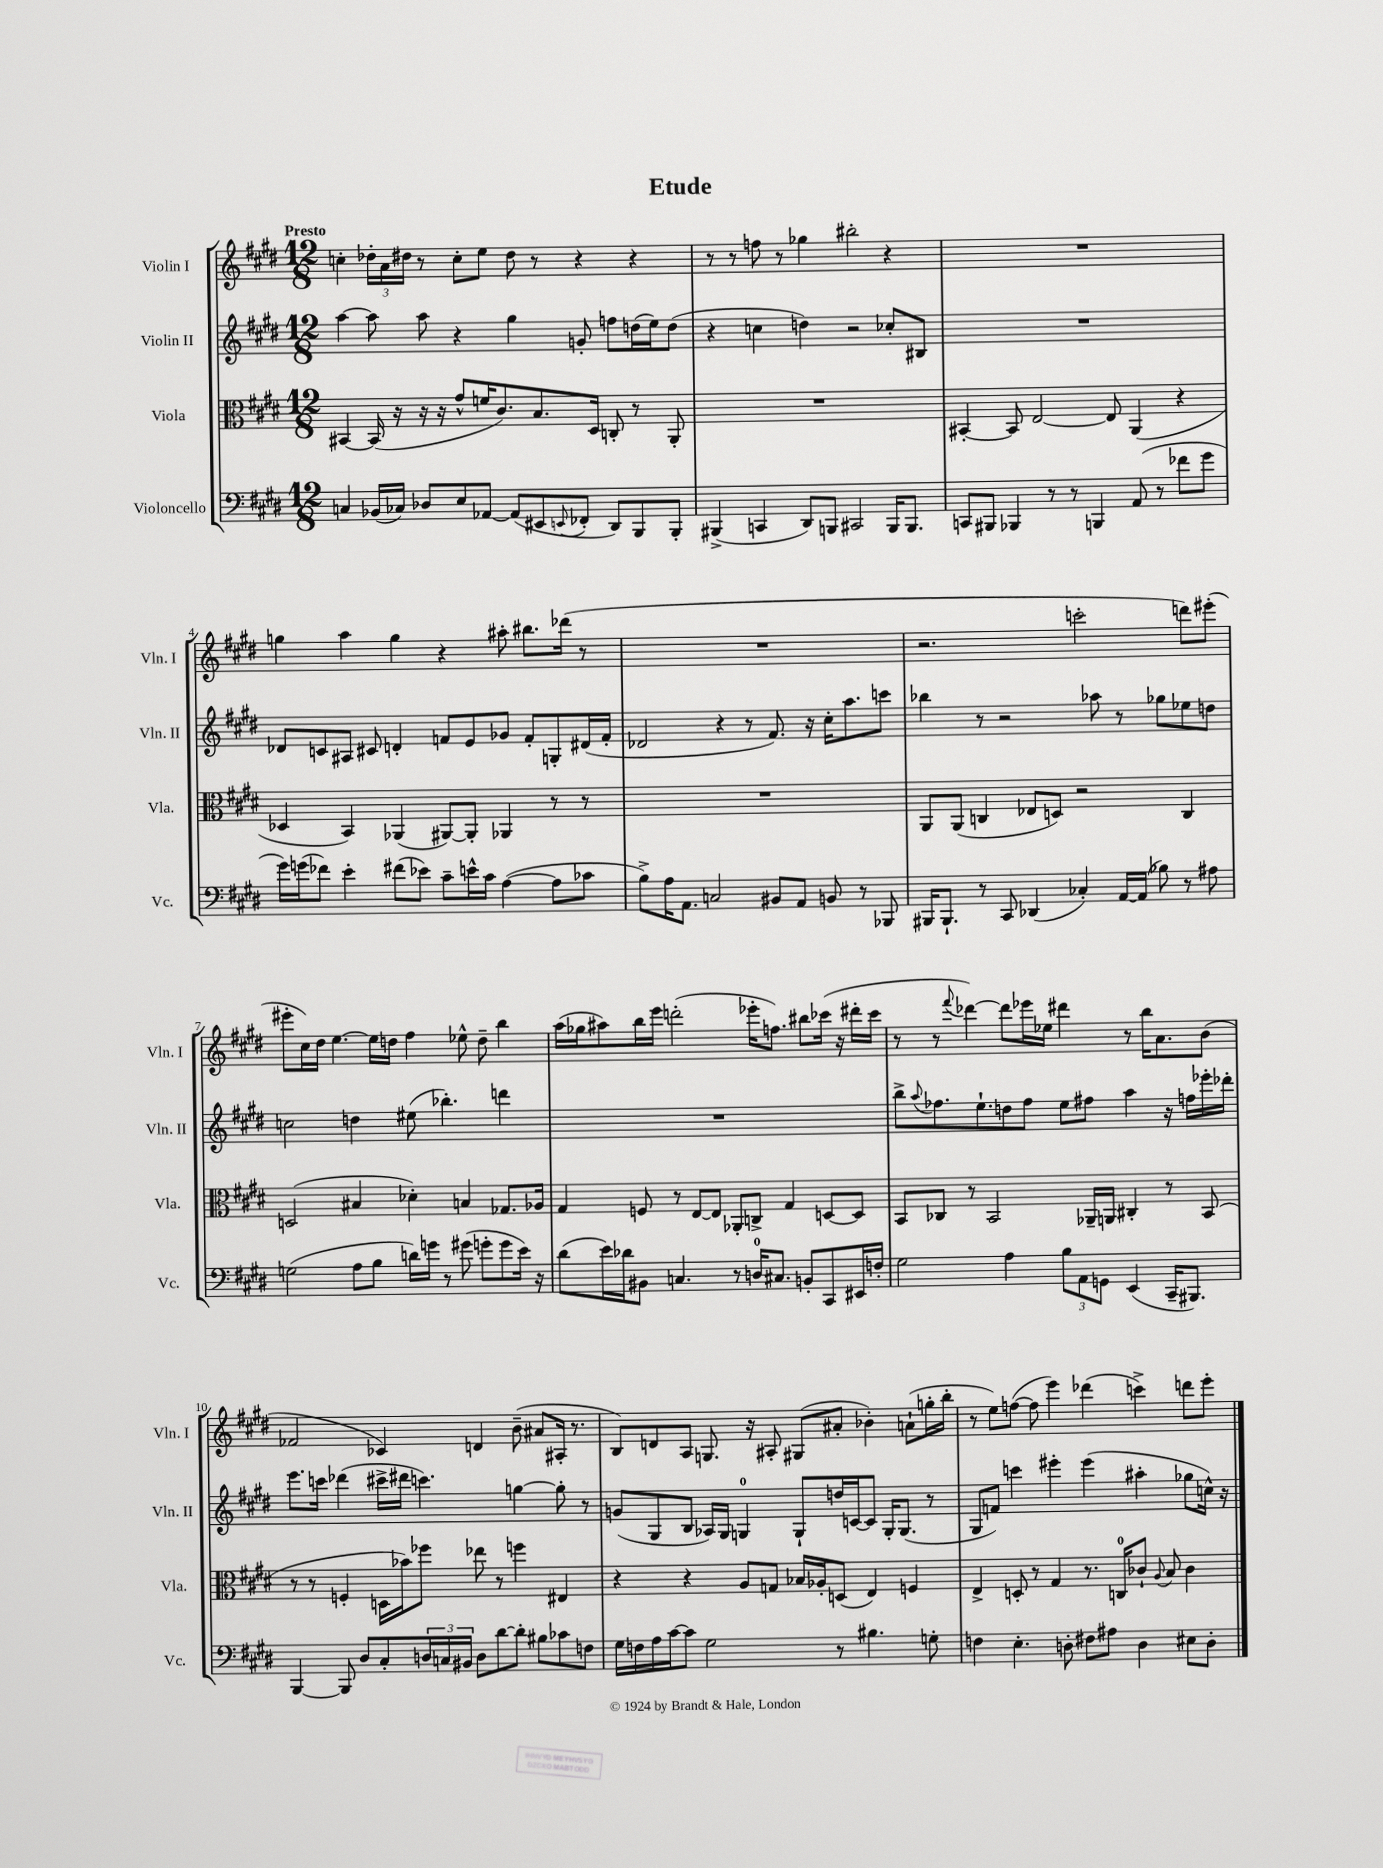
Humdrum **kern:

**kern	**kern	**kern	**kern
*staff4	*staff3	*staff2	*staff1
*clefF4	*clefC3	*clefG2	*clefG2
*k[f#c#g#d#]	*k[f#c#g#d#]	*k[f#c#g#d#]	*k[f#c#g#d#]
*M12/8	*M12/8	*M12/8	*M12/8
4C	[4BB#	[4aa	4cc'
(16BB-	(16BB#]	8aa]	24dd-'
.	.	.	24a
16C-)	16r	.	.
.	.	.	24dd#
8D-	16r	8aa	8r
.	16r	.	.
8E	8g#^^	4r	8cc'
[8AA-	16f	.	8ee
.	8.c#)	.	.
(8AA-]	.	4gg#	8dd#
8EE#	8.B	.	8r
8qqEE	.	.	.
8FF-'	.	8g'	4r
.	16D#	.	.
8DD#)	8C'	8ff	.
8BBB	8r	(16dd	4r
.	.	16ee)	.
8BBB'	8AA'	(8dd	.
=	=	=	=
(4BBB#^	1.r	4r	8r
.	.	.	8r
4CC	.	4cc	8ff
.	.	.	8r
8DD#)	.	4dd)	4gg-
8BBB	.	.	.
2CC#	.	2r	2bb#'
16BBB	.	8cc-'	4r
8.BBB	.	.	.
.	.	8B#	.
=	=	=	=
8CC	[4BB#'	1.r	1.r
8BBB#	.	.	.
4BBB-	8BB#]	.	.
.	[2E	.	.
8r	.	.	.
8r	.	.	.
4BBB	.	.	.
.	8E]	.	.
(8AA	(4AA	.	.
8r	.	.	.
8f-	4r	.	.
8g#	.	.	.
=	=	=	=
16g#)	4D-	8d-	4gg
(16g	.	.	.
8f-)	.	8c	.
4e'	4BB)	8A#	4aa
.	.	8c#	.
(8f#	(4AA-	4d'	4gg
8e-)	.	.	.
8c#~	[8AA#)	8f	4r
16e^^	8AA#']	8e	.
16c#	.	.	.
([4A	4AA-	8g-	8aa#'
.	.	8f'	8.bb#
8A]	8r	8G'	.
.	.	.	(16ddd-
8c-	8r	(16d#	8r
.	.	16f'	.
=	=	=	=
8B^)	1.r	2d-	1.r
16A	.	.	.
8.AA	.	.	.
2C	.	.	.
.	.	4r	.
.	.	8r	.
8BB#	.	8.f#)	.
8AA	.	.	.
.	.	16r	.
8BB	.	16cc#'	.
.	.	8.aa	.
8r	.	.	.
8BBB-	.	8ccc	.
=	=	=	=
16BBB#	8AA	4bb-	2.r
8.BBB#`	.	.	.
.	(8AA	.	.
8r	4C	8r	.
8CC#	.	2r	.
(4DD-	8E-	.	.
.	8D)	.	.
4C-')	2r	.	2ccc'
.	.	8aa-	.
[16AA	.	8r	.
(16AA]	.	.	.
8B-)	.	8gg-	.
8r	4C	8ee-	8ddd)
8A#	.	8dd	(8eee#'
=	=	=	=
(2G	(2D	2cc	8eee#'
.	.	.	16cc#)
.	.	.	16dd#
.	.	.	[4.ee
8A	4B#	4dd	.
8B	.	.	16ee]
.	.	.	16dd
16d)	4d-')	(8ee#	4ff#
16g	.	.	.
8r	.	4.bb-')	.
(8g#	4B	.	8ee-^^
8g'	.	.	8dd~
8g	8.G-	4ddd	4bb
16e)	.	.	.
16r	16A-	.	.
=	=	=	=
(8d#	4G#	1.r	(16aa
.	.	.	16gg-
16e)	.	.	8aa#)
16d-	.	.	.
8BB#	8F	.	16bb
.	.	.	16eee
4.C	8r	.	(2ddd'
.	[8E	.	.
.	8E]	.	.
8r	8AA-'	.	.
16D	8C^	.	16eee-'
8.C#	.	.	8.ff)
.	4G#	.	.
8BB'	.	.	8bb#
8CC#	[8D	.	(16ccc-
.	.	.	16r
16EE#	8D]	.	16ddd#'
16F'	.	.	16ccc-
=	=	=	=
2G#	8BB	8bb^	8r
.	.	8qqaa	.
.	8C-	8.ff-	8r
.	.	.	8qqfff#
.	8r	.	[4ddd-)
.	.	8.ee`	.
.	2BB	.	.
4A	.	8dd	8ddd-]
.	.	8ff-	16eee-
.	.	.	16ee-
12B	.	8ee	4ddd#
12AA	.	.	.
.	16AA-~	8ff#	.
12GG	.	.	.
.	16AA	.	.
(4EE	4C#'	4aa	8r
.	.	.	16bb
.	.	.	8.a
16CC#~	8r	16r	.
8.BBB#)	.	16ff	.
.	(8BB	16eee-'	(8b
.	.	16ddd-'	.
=	=	=	=
[4BBB	8r	8.eee	2f-
.	8r	.	.
.	.	16ccc	.
8BBB]	4F'	(4ddd-	.
8D#	.	.	.
8C#'	16D	16ccc#^	4c-)
.	16b-)	16ddd#	.
24D	8ff-	4.ccc)	.
24C	.	.	.
24BB#	.	.	.
8D	8ee-	.	4d
[8d#	8r	.	.
8d#']	4ff	[4gg	(8b~
8B#	.	.	8a#
8c-	4E#	8gg']	16A#'
.	.	.	8.r
8F	.	8r	.
=	=	=	=
16G#	4r	(8g	8B)
16F	.	.	.
16A	.	8G#	8d
[16c#	.	.	.
8c#]	4r	8B	8A
2G#	.	16A-)	8.G
.	.	16G#	.
.	8A	4G	.
.	.	.	16r
.	8G	.	8A#'
.	16B-	8G`	(8G#
.	16A-'	.	.
8r	(8D	16dd	8a#'
.	.	[16c	.
4.B#	4E)	8c]	4b-')
.	.	16G'	.
.	.	(8.G	.
.	4F	.	(8a`
8G'	.	8r	16gg'
.	.	.	16bb'
=	=	=	=
4F	4E^	8G#	8r
.	.	8f)	8ee)
4.E'	8D'	4ccc	([8ff
.	8r	.	8ff]
.	4G#	4eee#'	4eee)
8D'	.	.	.
8F#	8.r	(4eee#	(4ddd-
8A#	.	.	.
.	16C	.	.
4D	8c-`	4aa#'	4ccc^)
.	8qqA	.	.
.	8B	.	.
8E#	4c-	8gg-	8ddd
8D'	.	16cc^^)	8eee'
.	.	16r	.
==	==	==	==
*-	*-	*-	*-
